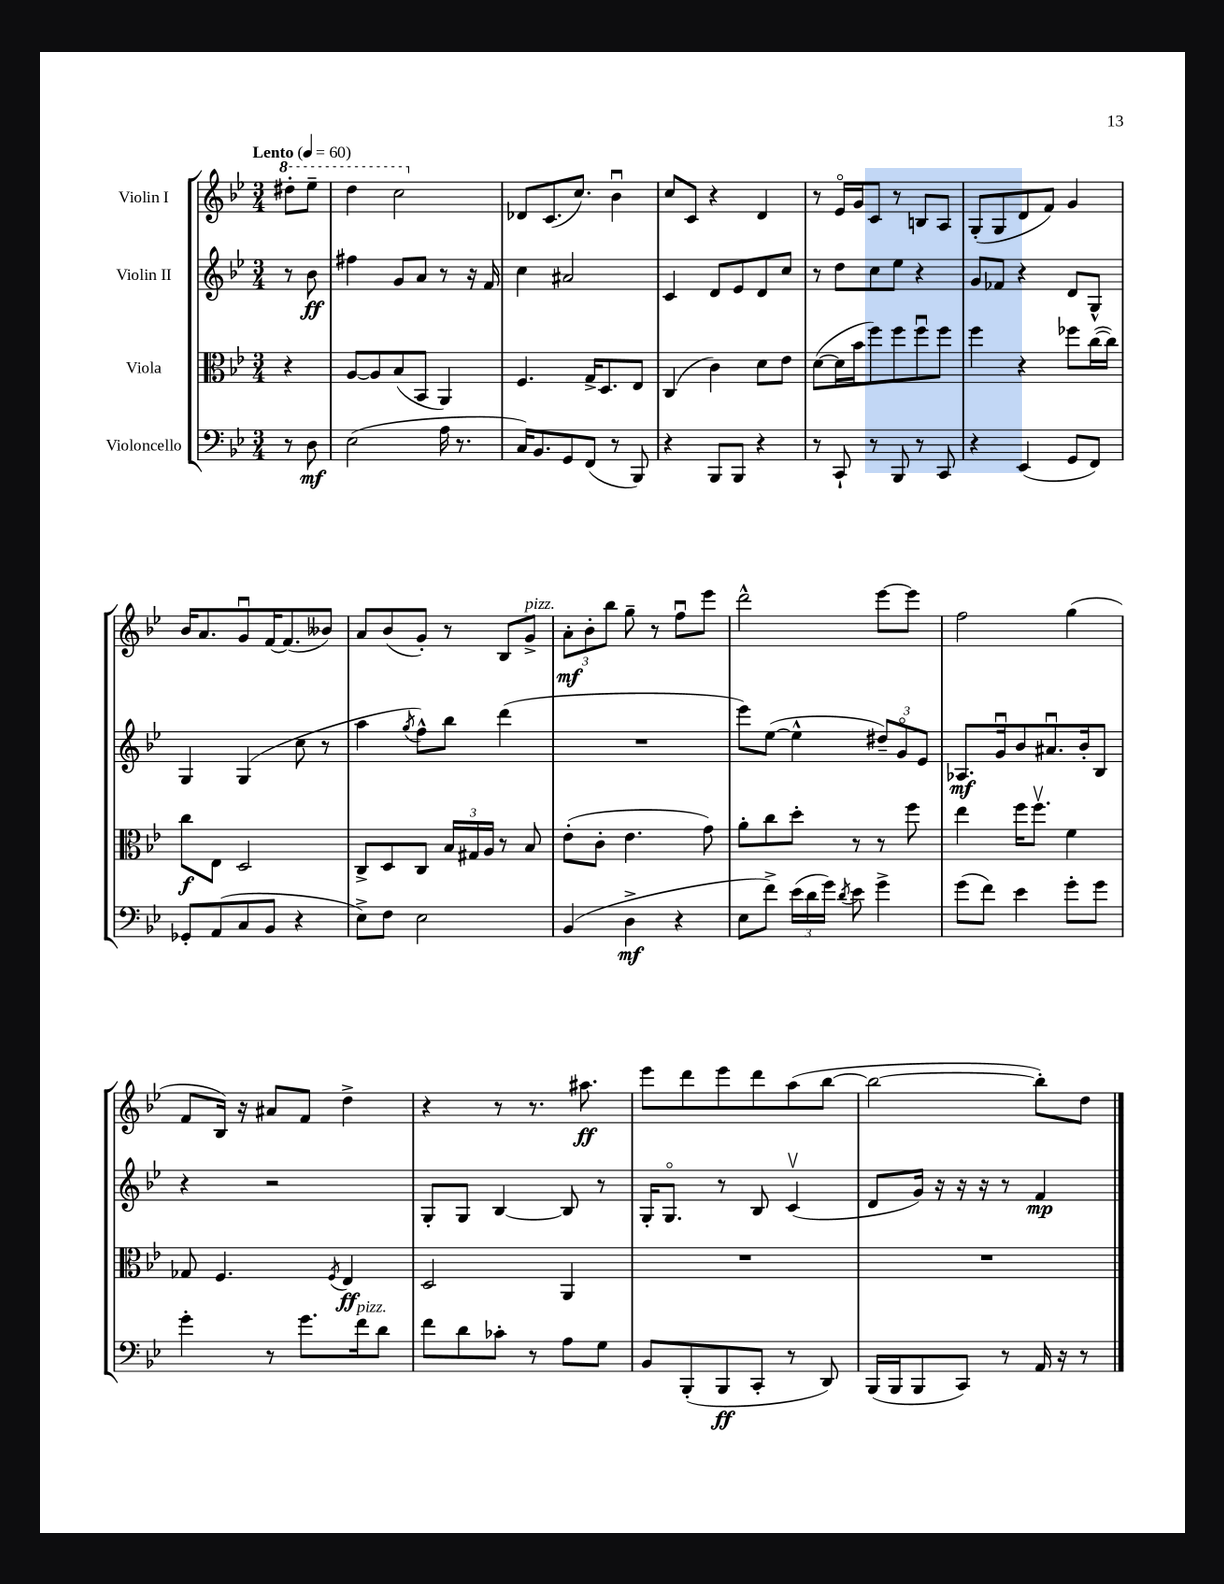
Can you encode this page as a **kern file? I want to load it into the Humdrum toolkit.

**kern	**dynam	**kern	**dynam	**kern	**dynam	**kern	**dynam
*part4	*part4	*part3	*part3	*part2	*part2	*part1	*part1
*staff4	*staff4	*staff3	*staff3	*staff2	*staff2	*staff1	*staff1
*I"Violoncello	*	*I"Viola	*	*I"Violin II	*	*I"Violin I	*
*clefF4	*	*clefC3	*	*clefG2	*	*clefG2	*
*k[b-e-]	*	*k[b-e-]	*	*k[b-e-]	*	*k[b-e-]	*
*M3/4	*	*M3/4	*	*M3/4	*	*M3/4	*
*MM60	*	*MM60	*	*MM60	*	*MM60	*
*	*	*	*	*	*	*8va	*
=	=	=	=	=	=	=	=
!	!	!	!	!	!	!LO:TX:a:B:t=Lento	!
8r	.	4r	.	8r	.	8ddd#X'\L	.
8D\	mf	.	.	8b-\	ff	8eee-~\J	.
=1	=1	=1	=1	=1	=1	=1	=1
(2E-\	.	[8A/L	.	4ff#X\	.	4ddd\	.
.	.	8A/]	.	.	.	.	.
.	.	(8B-/	.	8g/L	.	2ccc\	.
.	.	8BB-/J	.	8a/J	.	.	.
16A\	.	4AA/)	.	8r	.	.	.
8.r	.	.	.	.	.	.	.
.	.	.	.	16r	.	.	.
.	.	.	.	16f/	.	.	.
=2	=2	=2	=2	=2	=2	=2	=2
*	*	*	*	*	*	*X8va	*
16C/KL)	.	4.F/	.	4cc\	.	8d-X/L	.
8.BB-/	.	.	.	.	.	.	.
.	.	.	.	.	.	(8.c/	.
8GG/	.	.	.	2a#X/	.	.	.
.	.	.	.	.	.	8.cc/J)	.
(8FF/J	.	16G^/KL	.	.	.	.	.
.	.	8.D/	.	.	.	.	.
8r	.	.	.	.	.	4b-u\	.
8BBB-/)	.	8E-/J	.	.	.	.	.
=3	=3	=3	=3	=3	=3	=3	=3
4r	.	(4C/	.	4c/	.	8cc/L	.
.	.	.	.	.	.	8c/J	.
8BBB-/L	.	4c\)	.	8d/L	.	4r	.
8BBB-/J	.	.	.	8e-/	.	.	.
4r	.	8d\L	.	8d/	.	4d/	.
.	.	8e-\J	.	8cc/J	.	.	.
=4	=4	=4	=4	=4	=4	=4	=4
8r	.	([8d\L	.	8r	.	8r	.
8CC`/	.	16d\L]	.	8dd\L	.	16e-/LL	.
.	.	16b-\J	.	.	.	16g/J	.
8r	.	8ff\)	.	8cc\	.	8c/J	.
8BBB-/	.	8ff\	.	8ee-\J	.	8r	.
8r	.	8ffu\	.	4r	.	8Bn/L	.
8CC/	.	8ff\J	.	.	.	8A/J	.
=5	=5	=5	=5	=5	=5	=5	=5
4r	.	4ff\	.	8g/L	.	(8G'/L	.
.	.	.	.	8f-X/J	.	8G/	.
(4EE-/	.	4r	.	4r	.	8d/	.
.	.	.	.	.	.	8f/J)	.
8GG/L	.	8ff-X\L	.	8d/L	.	4g/	.
8FF/J)	.	([16cc\L	.	8G^^/J	.	.	.
.	.	16cc\JJ])	.	.	.	.	.
!!LO:LB:g=z
=6	=6	=6	=6	=6	=6	=6	=6
8GG-X'/L	.	8cc\L	f	4G/	.	16b-/KL	.
.	.	.	.	.	.	8.a/	.
(8AA/	.	8E-\J	.	.	.	.	.
8C/	.	2D/	.	(4G/	.	8gu/	.
8BB-/J	.	.	.	.	.	[16f/K	.
.	.	.	.	.	.	(8.f/]	.
4r	.	.	.	8cc\	.	.	.
.	.	.	.	8r	.	8b--X/J)	.
=7	=7	=7	=7	=7	=7	=7	=7
8E-^\L)	.	8C^/L	.	4aa\	.	8a/L	.
8F\J	.	8D/	.	.	.	(8b-/	.
.	.	.	.	8qgg/	.	.	.
2E-\	.	8C/J	.	8ff^^\L)	.	8g'/J)	.
.	.	24B-/LL	.	8bb-\J	.	8r	.
.	.	24G#X/	.	.	.	.	.
.	.	24A/JJ	.	.	.	.	.
.	.	8r	.	(4ddd\	.	8B-/L	.
!	!	!	!	!	!	!LO:TX:a:i:t=pizz.	!
.	.	8B-/	.	.	.	8g^/J	.
=8	=8	=8	=8	=8	=8	=8	=8
(4BB-/	.	(8e-'\L	.	2.r	.	12a'\L	mf
.	.	.	.	.	.	12b-'\	.
.	.	8c'\J	.	.	.	.	.
.	.	.	.	.	.	12bb-\J	.
4D^\	mf	4.e-\	.	.	.	8gg~\	.
.	.	.	.	.	.	8r	.
4r	.	.	.	.	.	8ffu\L	.
.	.	8g\)	.	.	.	8eee-\J	.
=9	=9	=9	=9	=9	=9	=9	=9
8E-\L	.	8a'\L	.	8eee-\L)	.	2ddd^^\	.
8f^\J)	.	8cc\	.	([8ee-\J	.	.	.
(24e-\LL	.	8dd'\J	.	4ee-^^\]	.	.	.
24d\	.	.	.	.	.	.	.
24g\JJ)	.	.	.	.	.	.	.
8qd/	.	.	.	.	.	.	.
8e-\	.	8r	.	.	.	.	.
4g^\	.	8r	.	12dd#X~/L)	.	[8eee-\L	.
.	.	.	.	12g/	.	.	.
.	.	8ff\	.	.	.	8eee-\J]	.
.	.	.	.	12e-/J	.	.	.
=10	=10	=10	=10	=10	=10	=10	=10
(8g\L	.	4ee-\	.	8.A-X/L	mf	2ff\	.
8f\J)	.	.	.	.	.	.	.
.	.	.	.	16gu/k	.	.	.
4e-\	.	16ff\KL	.	8b-/	.	.	.
.	.	8.ffv\J	.	.	.	.	.
.	.	.	.	8.a#Xu/	.	.	.
8g'\L	.	4f\	.	.	.	(4gg\	.
.	.	.	.	16b-'/k	.	.	.
8g\J	.	.	.	8B-/J	.	.	.
!!LO:LB:g=z
=11	=11	=11	=11	=11	=11	=11	=11
4g'\	.	8G-X/	.	4r	.	8f/L	.
.	.	4.F/	.	.	.	16B-/Jk)	.
.	.	.	.	.	.	16r	.
8r	.	.	.	2r	.	8a#X/L	.
8.g\L	.	.	.	.	.	8f/J	.
.	.	8qF/	.	.	.	.	.
.	.	4E-/	ff	.	.	4dd^\	.
!LO:TX:a:i:t=pizz.	!	!	!	!	!	!	!
16f\k	.	.	.	.	.	.	.
8d\J	.	.	.	.	.	.	.
=12	=12	=12	=12	=12	=12	=12	=12
8f\L	.	2D/	.	8G'/L	.	4r	.
8d\	.	.	.	8G/J	.	.	.
8c-X'\J	.	.	.	[4B-/	.	8r	.
8r	.	.	.	.	.	8.r	.
8A\L	.	4AA/	.	8B-/]	.	.	.
.	.	.	.	.	.	8.aa#X\	ff
8G\J	.	.	.	8r	.	.	.
=13	=13	=13	=13	=13	=13	=13	=13
8BB-/L	.	2.r	.	16G'/KL	.	8eee-\L	.
.	.	.	.	8.G/J	.	.	.
(8BBB-'/	.	.	.	.	.	8ddd\	.
8BBB-/	ff	.	.	8r	.	8eee-\	.
8CC'/J	.	.	.	8B-/	.	8ddd\	.
8r	.	.	.	(4cv/	.	(8aa\	.
8DD/)	.	.	.	.	.	[8bb-\J	.
=14	=14	=14	=14	=14	=14	=14	=14
(16BBB-/LL	.	2.r	.	8d/L	.	2bb-\_	.
16BBB-/J	.	.	.	.	.	.	.
8BBB-/	.	.	.	16g/Jk)	.	.	.
.	.	.	.	16r	.	.	.
8CC/J)	.	.	.	16r	.	.	.
.	.	.	.	16r	.	.	.
8r	.	.	.	8r	.	.	.
16AA/	.	.	.	4f/	mp	8bb-'\L])	.
16r	.	.	.	.	.	.	.
8r	.	.	.	.	.	8dd\J	.
==	==	==	==	==	==	==	==
*-	*-	*-	*-	*-	*-	*-	*-
